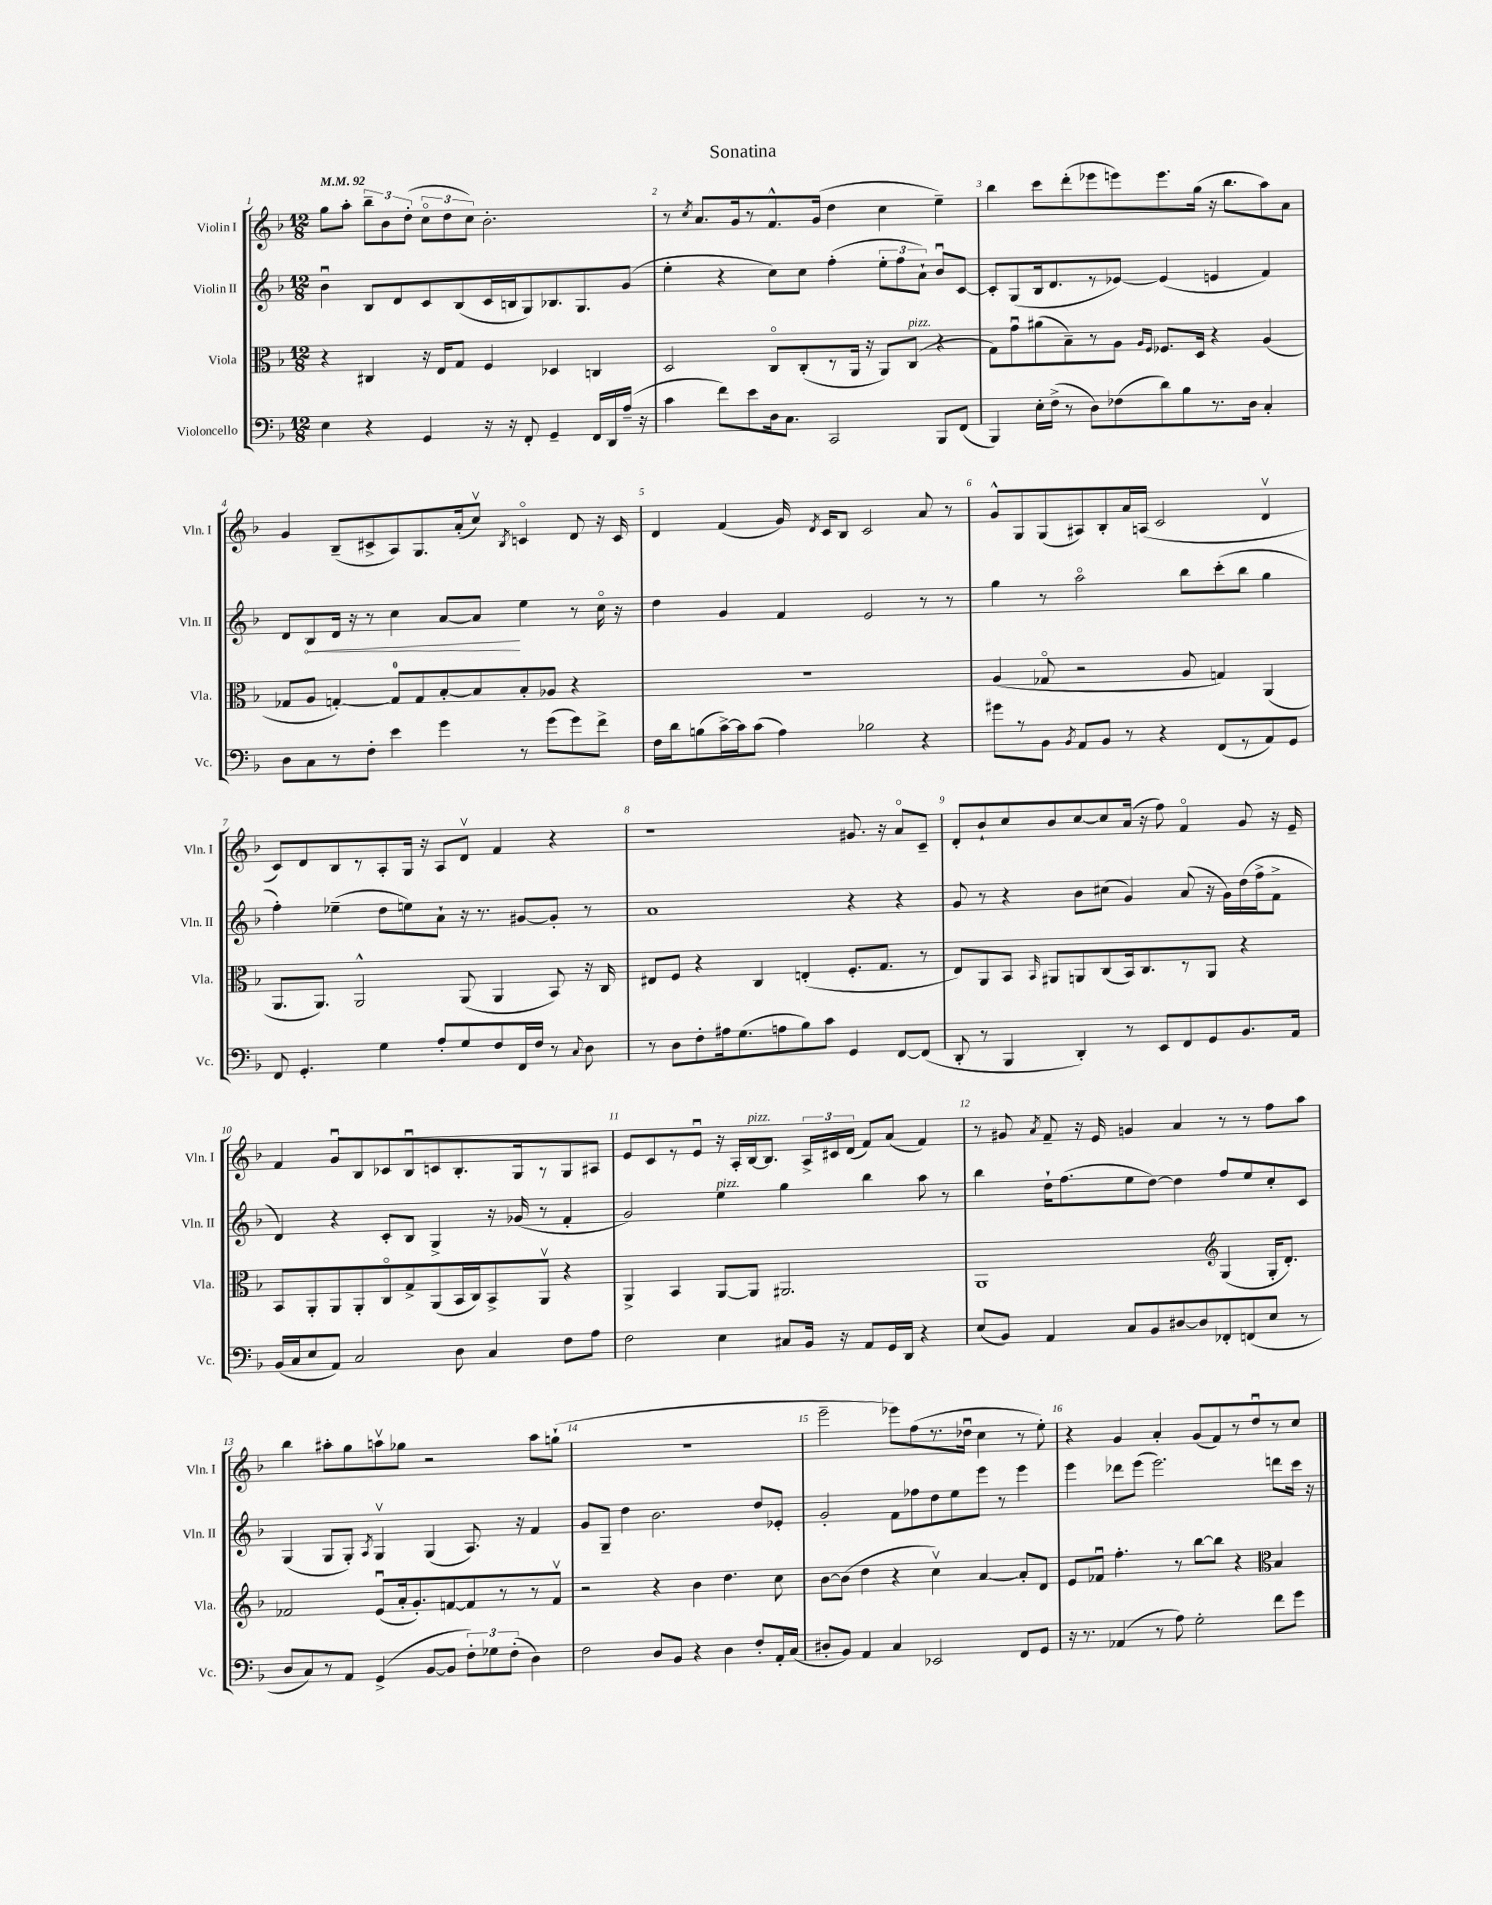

**kern	**kern	**kern	**kern
*staff4	*staff3	*staff2	*staff1
*clefF4	*clefC3	*clefG2	*clefG2
*k[b-]	*k[b-]	*k[b-]	*k[b-]
*M12/8	*M12/8	*M12/8	*M12/8
*MM92	*MM92	*MM92	*MM92
4E	4r	4b-u	8gg
.	.	.	8aa'
4r	4C#	8B-	12bb-~
.	.	.	12b-
.	.	8d	.
.	.	.	(12dd'
4GG	16r	8c	12cco
.	16E	.	.
.	.	.	12dd
.	8G	(8B-	.
.	.	.	12cc)
16r	4F	16c	2.b-'
16r	.	16B	.
8FF'	.	8G)	.
4GG~	4D-	8.B-	.
.	.	8.G	.
16FF	4C	.	.
16DD	.	.	.
(16A~	.	(8g	.
16r	.	.	.
=	=	=	=
4c	2D	4ee'	8r
.	.	.	8qcc
.	.	.	8.a
8f)	.	4r	.
.	.	.	16g
8e	.	.	8r
16D	8Co	8cc)	8.f^^
8.C	.	.	.
.	(8C'	8cc	.
.	.	.	(16g
2CC	8r	(4ff'	4dd
.	16AA	.	.
.	16r	.	.
.	8AA)	12ee'	4cc
.	.	12ff	.
.	(8C	.	.
.	.	12a`)	.
8BBB-	4r	8b-u	4ee~)
(8FF	.	[8c	.
=	=	=	=
4BBB-)	8G)	8c']	4bb-
.	8gu	(8G	.
16E'	(8a#	16B-	8ccc
(16F^	.	8.d	.
8r	8B-~)	.	(8ddd'
8D)	8r	8r	8eee-
(8F-	8A	[8e-)	8eee)
.	16qqA	.	.
.	16qqF	.	.
8d)	8.F-	(4e-]	8.eee
8B-	.	.	.
.	16D	.	(16gg
8.r	4r	4e	16r
.	.	.	8.bb-
16D	.	.	.
4C'	(4A	4f)	8aa)
.	.	.	8a
=	=	=	=
8D	8G-	8d	4g
8C	8A	8B-	.
8r	[4G')	16d	(8B-~
.	.	16r	.
8F'	.	8r	8c#^
4e	8G]	4cc	8A)
.	8G	.	8.G
4g	[8B-'	[8a	.
.	.	.	(16a'
.	8B-]	8a]	8ccv)
.	.	.	8qB-
8r	8B-'	4ee	4co
(8g	8A-	.	.
8g)	4r	8r	8d
8f^	.	16cco	16r
.	.	16r	16c
=	=	=	=
16F	1.r	4dd	4d
16d	.	.	.
(8B	.	.	.
[16c^)	.	4g	(4f
16c]	.	.	.
(8c	.	.	.
4A)	.	4f	16g)
.	.	.	8qd
.	.	.	16c
.	.	.	8B-
2B-	.	2e	2c
4r	.	8r	8a
.	.	8r	8r
=	=	=	=
8g#	(4A	4gg	8g^^
8r	.	.	8G
8BB-	8G-o	8r	(8G
8qBB-	.	.	.
8AA	2r	2aao	8A#)
8BB-	.	.	8B-'
8r	.	.	16a
.	.	.	(16A
4r	.	.	2c
.	8A	8bb-	.
(8FF	4G)	(8ccc'	.
8r	.	8bb-	.
8AA)	(4AA	4gg	4dv
8GG	.	.	.
=	=	=	=
8FF	8.AA	4ff')	8c)
4.GG'	.	.	8d
.	8.AA)	.	.
.	.	(4ee-~	8B-
.	2AA^^	.	8r
4G	.	8dd	8A'
.	.	8ee)	16G
.	.	.	16r
8A'	.	8a`	8A
8G	(8AA	16r	8dv
.	.	8.r	.
8F	4AA	.	4f
16FF	.	[8g#	.
16F	.	.	.
8r	8BB-)	8g#']	4r
8qqC	.	.	.
8D	16r	8r	.
.	16C	.	.
=	=	=	=
8r	8E#	1a	1r
8D	8F	.	.
8F'	4r	.	.
16A#	.	.	.
(8.G	.	.	.
.	4C	.	.
8A	.	.	.
8B-)	(4E'	.	.
8c	.	.	.
4GG	8.F'	4r	8.g#
.	8.G	.	16r
[8FF	.	4r	8ao
(8FF]	8r	.	8c~
=	=	=	=
8DD'	8E)	8g	8d'
8r	8AA	8r	8b-`
4BBB-	8BB-	4r	8cc
.	16qqBB-	.	.
.	8AA#	.	8b-
4DD')	8AA	8b-	[8cc
.	(8C	(8cc#	8cc]
8r	16BB-)	4g)	(16a
.	8.C	.	16r
8EE	.	.	8ff)
8FF	8r	(8a	4fo
8GG	8AA	16r	.
.	.	16g)	.
8.BB-	4r	(16dd	8g
.	.	16ff^	.
.	.	8f^	16r
16AA	.	.	16e~
=	=	=	=
(16BB-	8BB-	4d)	4f
16C	.	.	.
8E	8AA'	.	.
8AA)	8AA	4r	8gu
2C	8AA'	.	8B-
.	8Co	8c'	8c-
.	8G^	8B-	8B-u
.	(8AA	4G^	8c
8D	16BB-	.	8.B-'
.	16C)	.	.
4C	8BB-^	16r	.
.	.	(16g-	16G
.	8AAv	8r	8r
8F	4r	4f'	8G
8A	.	.	8A#
=	=	=	=
2F	4AA^	2g)	8e
.	.	.	8c
.	4BB-	.	8r
.	.	.	8eu
4E	[8AA	4ee	16r
.	.	.	16A'
.	8AA]	.	[16B-
.	.	.	8.B-]
8C#	2.AA#	4gg	.
16BB-	.	.	24A^
.	.	.	24c#
16r	.	.	.
.	.	.	(24d
8AA	.	4bb-	8f)
16GG	.	.	(8a
16DD	.	.	.
4r	.	8aa	4f)
.	.	8r	.
=	=	=	=
(8E	1AA	4bb-	8r
8BB-)	.	.	8g#
.	.	.	8qa
4AA	.	16dd`	8f~
.	.	(8.ff	.
.	.	.	16r
.	.	.	16e
8C	.	8ee	4g
8BB-	.	[8dd)	.
[8D#	.	4dd]	4a
8D#]	.	.	.
*	*clefG2	*	*
8FF-'	(4G	8ff	8r
(8FF	.	8ee	8r
8E	16G'	8cc'	8ff
.	8.d')	.	.
8r	.	8c	8aa
=	=	=	=
8D	2f-	(4G	4bb-
8C)	.	.	.
8r	.	8G	8aa#'
8AA	.	8G')	8gg
.	.	8qA	.
(4GG^	(8eu	4Gv	8aav
.	16a'	.	8gg-
.	8.g')	.	.
[8BB-	.	(4G	2r
8BB-]	[8f	.	.
12F')	8f]	8.A)	.
12G-	.	.	.
.	8r	.	.
(12F'	.	.	.
.	.	16r	.
4D)	8r	4f	8aa
.	8fv	.	(8gg`
=	=	=	=
2F	2r	8g	1.r
.	.	8G~	.
.	.	4dd	.
8D	4r	2.b-	.
8BB-	.	.	.
4r	4b-	.	.
4D	4.dd	.	.
8F'	.	8dd	.
16AA'	8cc	8e-'	.
(16C	.	.	.
=	=	=	=
8D#'	[8b-	2g'	2eee~
8BB-)	(8b-]	.	.
4AA	4dd	.	.
4C	4r	8f	8eee-)
.	.	8ff-	(8ff
2EE-	4ccv)	8dd	8.r
.	.	8ee	.
.	.	.	16dd-u
.	[4a	8eee	4cc
.	.	8r	.
8FF	8a']	4eee	8r
8GG	8d	.	8ee')
=	=	=	=
16r	8e	4eee	4r
8.r	.	.	.
.	8f-u	.	.
(4AA-	4.ff'	8ddd-	4g
.	.	(8eee	.
8r	.	2.eee)	4a'
8A)	8r	.	.
2G'	[8bb-	.	(8g
.	8bb-]	.	8f)
.	4r	.	8r
.	.	.	8ddu
*	*clefC3	*	*
8f	4B-	8ddd	8r
8g	.	16ccc	8cc
.	.	16r	.
==	==	==	==
*-	*-	*-	*-
